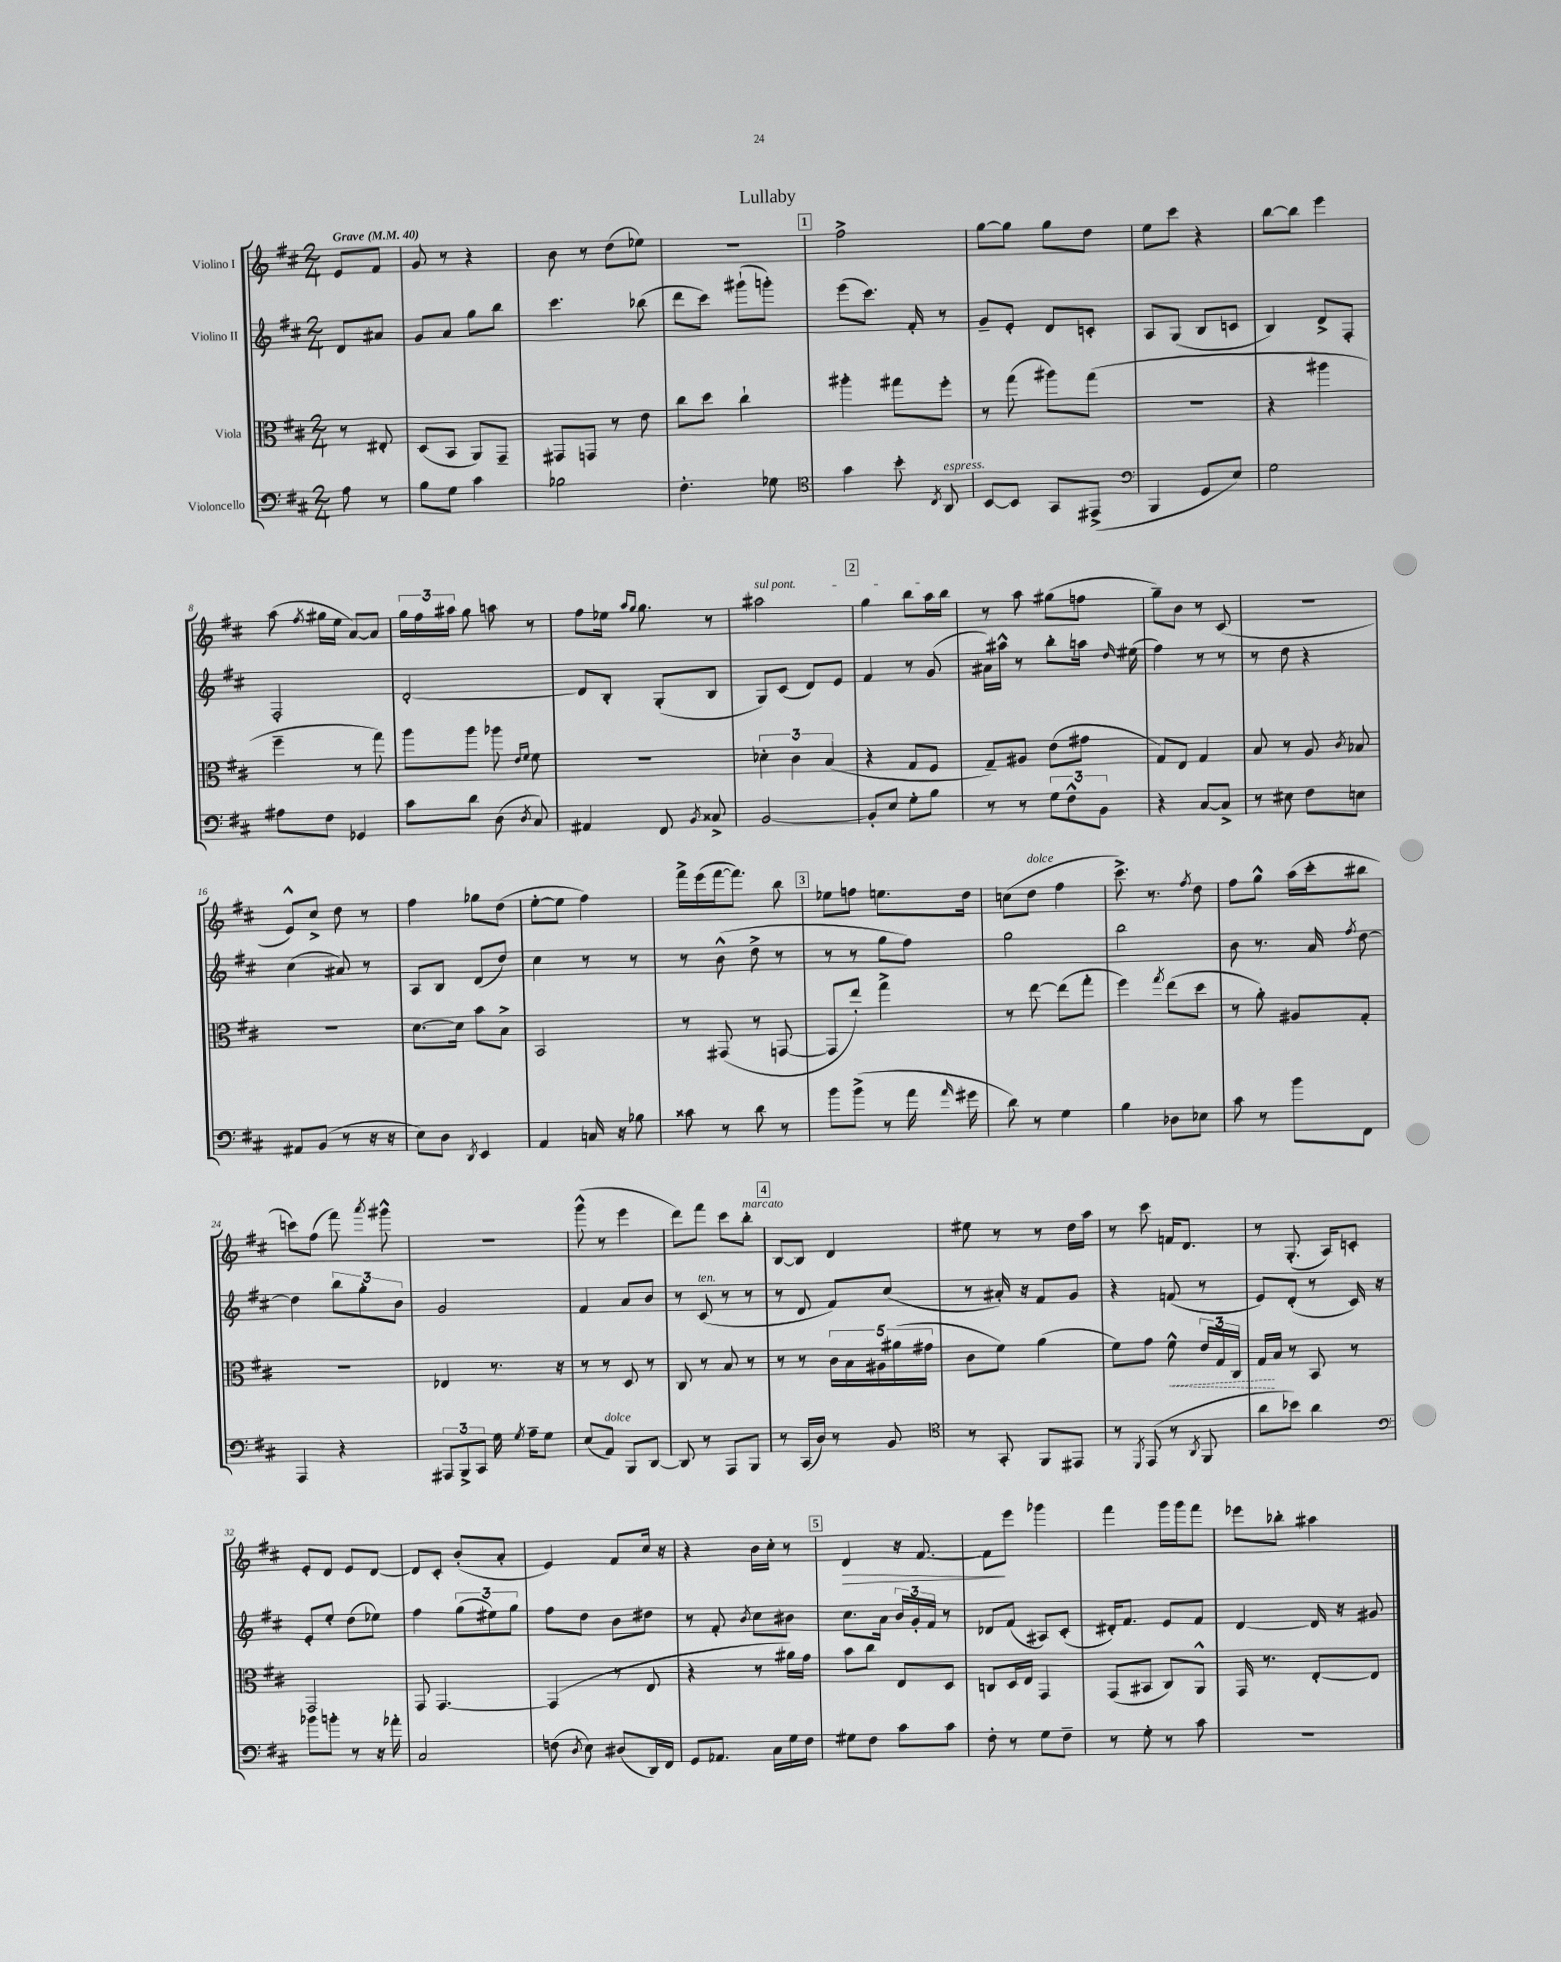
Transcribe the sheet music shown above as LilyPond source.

\header { title = "Lullaby" }
<<
\new StaffGroup <<
\new Staff = "s0" \with { instrumentName = "Violino I" } {
    \clef treble \key d \major \numericTimeSignature \time 2/4 \partial 4 \tempo "Grave" 4 = 40
    \autoBeamOff e'8[ fis'8] |
    g'8 r8 r4 |
    b'8 r8 d''8[( ees''8]) |
    R2 |
    \mark \markup { \box "1" } fis''2-> |
    g''8[~ g''8] g''8[ d''8] |
    e''8[ cis'''8] r4 |
    b''8[~ b''8] e'''4 |
    a''8( \acciaccatura { fis''8 } gis''16[ e''16] a'8[~) a'8] |
    \tuplet 3/2 { g''16[ fis''16 ais''16] } g''8 a''8 r8 |
    fis''8[ ees''16] \grace { a''16[ g''16] } g''8. r8 |
    \once \override TextSpanner.bound-details.left.text = \markup { \italic "sul pont." } ais''2\startTextSpan |
    \mark \markup { \box "2" } g''4 b''8[ a''16 b''16]\stopTextSpan |
    r8 a''8 gis''8[( f''8] |
    g''8[--) b'8] r8 cis'8( |
    r2 |
    e'8[-^) cis''8]-> d''8 r8 |
    fis''4 ges''8[ d''8]( |
    e''8[~-. e''8] fis''4) |
    fis'''16[-> e'''16( fis'''16~ fis'''8.]) b''8 |
    \mark \markup { \box "3" } ees''8[ f''8] e''8.[ d''16] |
    c''8[( d''8]^\markup { \italic "dolce" } fis''4 |
    cis'''8.->) r8. \acciaccatura { fis''8 } d''8 |
    fis''8[ g''8]-^ a''16[( cis'''16-. bis''8] |
    c'''8[) fis''8]( fis'''8) \acciaccatura { a'''8 } gis'''8-^ |
    R2 |
    g'''8-^( r8 e'''4 |
    d'''8[) fis'''8] cis'''8[ b''8]-.^\markup { \italic "marcato" } |
    \mark \markup { \box "4" } b8[~ b8] d'4 |
    eis''8 r8 r8 d''16[ a''16] |
    r8 cis'''8 f'16[ d'8.] |
    r8 g8.-.( a16[) c'8]-. |
    e'8[-. d'8] e'8[ d'8]~ |
    d'8[ cis'8]-. b'8[-.( a'8]-. |
    e'4) fis'8[ cis''16] r16 |
    r4 b'16[ cis''16]-. r8 |
    \mark \markup { \box "5" } d'4\> r16 fis'8.~ |
    fis'8[\! e'''8] ges'''4 |
    fis'''4 g'''16[ g'''16 fis'''8] |
    ees'''8[ bes''8]-. ais''4 \bar "|." |
}
\new Staff = "s1" \with { instrumentName = "Violino II" } {
    \clef treble \key d \major \numericTimeSignature \time 2/4 \partial 4
    \autoBeamOff d'8[ ais'8] |
    g'8[ a'8] g''8[ b''8] |
    cis'''4. bes''8( |
    d'''8[ cis'''8]) gis'''8[-!( g'''8]-.) |
    \mark \markup { \box "1" } e'''8[( cis'''8.]) fis'16-. r8 |
    g'8[-- e'8]-. d'8[ c'8]-. |
    a8[ g8]( b8[ c'8] |
    b4) d'8[-> fis8]-. |
    fis2-. |
    d'2~-. |
    d'8[ b8]-. g8[-.( b8] |
    g8[) cis'8]( d'8[) e'8] |
    \mark \markup { \box "2" } fis'4 r8 g'8( |
    ais'16[) ais''16]-^ r8 b''8[-. a''16] \grace { d''16 } eis''16( |
    fis''4) r8 r8 |
    r8 d''8 r4 |
    cis''4( ais'8) r8 |
    a8[ b8] d'8[( d''8]) |
    cis''4 r8 r8 |
    r8 b'8-^( d''8-> r8 |
    \mark \markup { \box "3" } r8 r8 g''8[ fis''8]) |
    g''2 |
    b''2 |
    b'8 r8. a'16 \acciaccatura { fis''8 } d''8~ |
    d''4 \tuplet 3/2 { b''8[ g''8-. b'8] } |
    g'2 |
    fis'4 a'8[ b'8] |
    r8 cis'8^\markup { \italic "ten." }( r8 r8 |
    \mark \markup { \box "4" } r8 d'8 fis'8[) cis''8]( |
    r8 ais'16-.) r16 fis'8[ g'8] |
    r4 f'8( r8 |
    e'8[) d'8]-.( r8 cis'16) r16 |
    e'8[-. e''8]-. d''8[( ees''8]) |
    fis''4 \tuplet 3/2 { g''8[( eis''8) g''8] } |
    fis''8[ d''8] b'8[ dis''8] |
    r8 fis'8-. \acciaccatura { b'8 } cis''8[ bis'8] |
    \mark \markup { \box "5" } cis''8.[ a'16] \tuplet 3/2 { b'16[ g'16-. fis'16] } r8 |
    des'8[ fis'8]( ais8[) cis'8]-.( |
    dis'16[-.) fis'8.] e'8[ fis'8] |
    d'4~ d'16 r16 gis'8 \bar "|." |
}
\new Staff = "s2" \with { instrumentName = "Viola" } {
    \clef alto \key d \major \numericTimeSignature \time 2/4 \partial 4
    \autoBeamOff r8 eis8-. |
    d8[( b,8] a,8[) g,8]-- |
    gis,8[ g,8] r8 e'8 |
    cis''8[ d''8] cis''4-! |
    \mark \markup { \box "1" } ais''4-. gis''8[ fis''8]-. |
    r8 g''8( ais''8[) g''8]( |
    r2 |
    r4 ais''4 |
    fis''4-- r8 g''8) |
    a''8[ a''8] aes''8 \grace { e'16[ fis'16] } fis'8 |
    R2 |
    \tuplet 3/2 { des'4-. cis'4 b4( } |
    \mark \markup { \box "2" } r4 g8[ fis8] |
    g8[--) ais8] e'8[( gis'8] |
    g8[) e8] g4 |
    b8 r8 a8 \acciaccatura { cis'8 } bes8 |
    r2 |
    d'8.[~ d'16] b'8[ b8]-> |
    b,2 |
    r8 gis,8( r8 g,8~ |
    \mark \markup { \box "3" } g,8[ e''8]-.) g''4-> |
    r8 e''8~ e''8[( g''8]-. |
    fis''4) \acciaccatura { g''8 } e''8[( d''8] |
    r8 a'8-.) ais8[ g8]-. |
    R2 |
    ees4 r8. r16 |
    r8 r8 d8 r8 |
    cis8 r8 b8 r8 |
    \mark \markup { \box "4" } r8 r8 \tuplet 5/4 { cis'16[ b16 ais16 ais'16( gis'16] } |
    cis'8[ fis'8]) a'4( |
    fis'8[) g'8] \once \override Hairpin.style = #'dashed-line fis'8-^\< \tuplet 3/2 { e'16[ g16 cis16] } |
    g16[\! b16] r8 b,8 r8 |
    g,2 |
    g,8 g,4.~ |
    g,4( r8 e8 |
    r4 r8 ais'16[) g'16] |
    \mark \markup { \box "5" } b'8[ cis''8] e8[ d8] |
    c8[ d16 e16] g,4 |
    g,8[( bis,8] cis8[) a,8]-^ |
    g,16 r8. e8[~-. e8] \bar "|." |
}
\new Staff = "s3" \with { instrumentName = "Violoncello" } {
    \clef bass \key d \major \numericTimeSignature \time 2/4 \partial 4
    \autoBeamOff a8 r8 |
    b8[ g8] cis'4 |
    bes2 |
    fis4.-. ges8 |
    \mark \markup { \box "1" } \clef tenor g'4 b'8-. \acciaccatura { cis8 } a,8^\markup { \italic "espress." } |
    b,8[~ b,8] g,8[ eis,8]->( |
    \clef bass b,,4 g,8[ e8]) |
    g2 |
    ais8[ fis8] ges,4 |
    cis'8[ d'8] d8( \acciaccatura { d8 } cis8) |
    ais,4 fis,8 \acciaccatura { b,8 } cisis8-> |
    b,2~ |
    \mark \markup { \box "2" } b,8[-. e8] g8[-. b8] |
    r8 r8 \tuplet 3/2 { g8[ fis8-^ b,8] } |
    r4 cis8[~ cis8]-> |
    r8 eis8 fis8[ e8] |
    ais,8[ b,8]( r8 r16 r16 |
    e8[) d8] \acciaccatura { d,8 } e,4 |
    a,4 c16 r16 bes8 |
    cisis'8 r8 d'8 r8 |
    \mark \markup { \box "3" } b'8[ b'8]->( r8 a'16 \grace { a'16 } gis'16 |
    d'8) r8 g4 |
    b4 des8[ ees8] |
    cis'8 r8 b'8[ fis,8] |
    a,,4 r4 |
    \tuplet 3/2 { ais,,8[ b,,8-> cis,8] } g16 \acciaccatura { g8 } a16[-- g8] |
    e8[( a,8]^\markup { \italic "dolce" }) b,,8[ d,8]~ |
    d,8 r8 a,,8[ b,,8] |
    \mark \markup { \box "4" } r8 cis,16[( d16]) r8 b,8 |
    \clef tenor r8 g,8-. fis,8[ eis,8] |
    r8 \acciaccatura { d,8 } e,8( r8 \acciaccatura { a,8 } fis,8 |
    a'8[ bes'8]) a'4 |
    \clef bass bes'8[ b'8]-. r8 r16 aes'16-. |
    cis2 |
    f8( \acciaccatura { d8 } e8) dis8[( d,16) fis,16] |
    g,8[ aes,8.] cis16[ g16 fis16] |
    \mark \markup { \box "5" } gis8[ fis8] cis'8[ cis'8] |
    fis8-. r8 g8[ fis8]-- |
    r8 g8-. r8 cis'8 |
    R2 \bar "|." |
}
>>
>>
